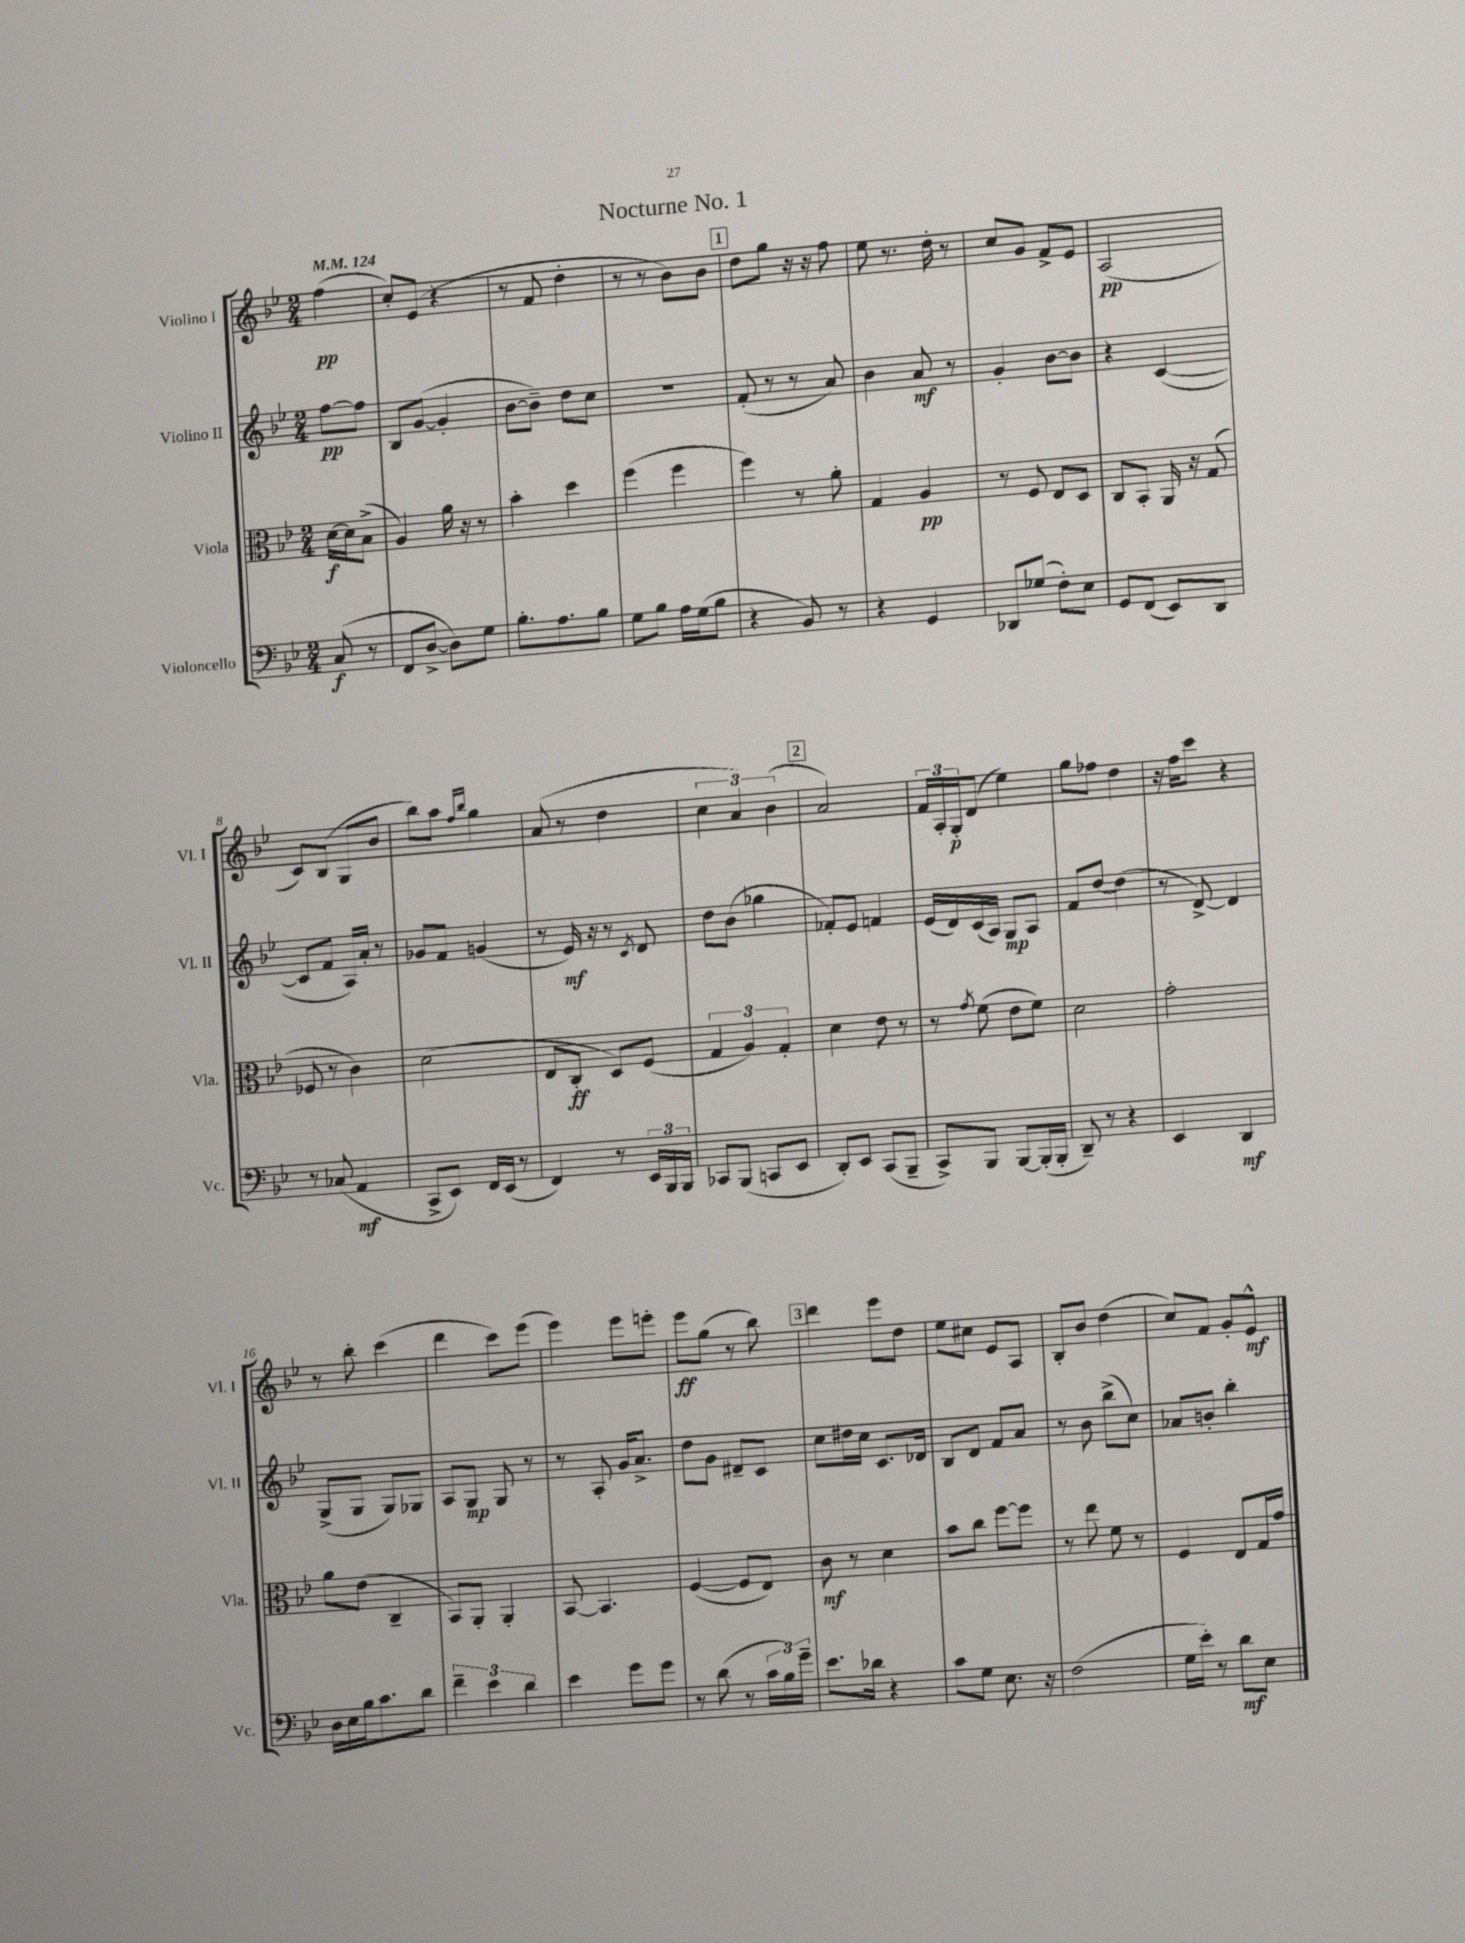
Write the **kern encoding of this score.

**kern	**kern	**kern	**kern
*staff4	*staff3	*staff2	*staff1
*clefF4	*clefC3	*clefG2	*clefG2
*k[b-e-]	*k[b-e-]	*k[b-e-]	*k[b-e-]
*M2/4	*M2/4	*M2/4	*M2/4
*MM124	*MM124	*MM124	*MM124
(8C/	[16d\LL	[8ff\L	(4ff\
.	16d\]J	.	.
8r	(8B-^\J	8ff\]J	.
=	=	=	=
8FF/L	4A/)	8B-/L	8cc'/L)
[8D^/J	.	([8g/J	(8e-/J
8D\]L)	16a\	4g'/]	4r
.	16r	.	.
8G\J	8r	.	.
=	=	=	=
8.B-'\L	4b-'\	[8b-\L	8r
.	.	8b-~\]J)	8f/
8.A\	.	.	.
.	4dd\	8dd\L	4dd'\
8B-\J	.	8cc\J	.
=	=	=	=
8G\L	(4ff\	2r	8r
8B-\J	.	.	8r
16A\LL	4ff\	.	8b-\L)
(16G\J	.	.	.
8B-\J	.	.	8b-\J
=	=	=	=
4r	4ff\)	(8f'/	8dd\L
.	.	8r	8gg\J
8BB-/)	8r	8r	16r
.	.	.	16r
8r	8a'\	8a/)	8ff\
=	=	=	=
4r	4G/	4b-\	8ee-\
.	.	.	8.r
4GG/	4A/	8a/	.
.	.	.	16dd'\
.	.	8r	8r
=	=	=	=
8DD-/L	8r	4g'/	8cc/L
(8G-/J	8F/	.	8g/J
8F'\L)	8E-/L	[8b-\L	8f^/L
8E-\J	8D/J	8b-\]J	8e-/J
=	=	=	=
8GG/L	8C/L	4r	(2A/
(8FF/J	8BB-'/J	.	.
8EE-/L)	16AA/	([4c/	.
.	16r	.	.
8DD/J	(8G/	.	.
=	=	=	=
8r	8F-/	8c/]L	8c/L)
(8C-/	8r	8f/J	(8B-/J
4AA/	4c\)	16A/LL)	8G/L
.	.	16a'/JJ	.
.	.	8r	8b-/J
=	=	=	=
8CC^/L	(2d\	8g-/L	8bb-\L)
8EE-/J)	.	8f/J	8aa\J
.	.	.	16qqff/LL
.	.	.	16qqbb-/JJ
16FF/LL	.	(4g/	4gg\
(16EE-/JJ	.	.	.
8r	.	.	.
=	=	=	=
4FF/)	8E-/L	8r	(8a/
.	8C'/J	16e-/)	8r
.	.	16r	.
8r	8D/L)	8r	4dd\
.	.	8qc/	.
24EE-/LL	(8F/J	8d/	.
24BBB-/	.	.	.
24BBB-/JJ	.	.	.
=	=	=	=
8CC-/L	6G/	8dd\L	6cc\
(8BBB-/J	.	(8b-\J	.
.	6A/)	.	6a/)
8CC/L	.	4gg-\	.
.	6G'/	.	(6b-\
8EE-/J	.	.	.
=	=	=	=
8DD'/L)	4d\	8f-'/L)	2a/)
8EE-/J	.	8e-/J	.
(8CC/L	8e-\	4f/	.
8BBB-~/J	8r	.	.
=	=	=	=
8CC^/L)	8r	(16e-/LL	24f/LL
.	.	.	24A'/
.	.	16d/)	.
.	.	.	24G'/J
.	8qg/	.	.
8BBB-/J	(8f\	(16c/	(8d/J
.	.	16A/JJ)	.
[8BBB-/L	8e-\L	8G/L	4ee-\)
(16BBB-'/]L	8f\J)	8A/J	.
16BBB-'/JJ	.	.	.
=	=	=	=
8DD~/)	2d\	8f/L	8gg\L
8r	.	[8dd/J	8ff-\J
4r	.	(4dd\]	4dd\
=	=	=	=
4EE-/	2g'\	8r	16r
.	.	.	16ff\LK
.	.	[8d^/)	8ccc\J
4DD/	.	4d/]	4r
=	=	=	=
16D\LL	8a\L	(8G^/L	8r
16E-\	.	.	.
16B-\J	(8e-\J	8G/J	8bb-'\
8.c\	.	.	.
.	4C~/	8G/L)	(4ccc\
8d\J	.	8G-/J	.
=	=	=	=
6f~\	8BB-/L)	8A/L	4ddd\
.	8AA'/J	8G/J	.
6e-\	.	.	.
.	4AA'/	8G/	8ccc\L)
6d\	.	.	.
.	.	8r	(8eee-\J
=	=	=	=
4e-\	[8BB-/	8r	4eee-\)
.	4.BB-/]	8A'/	.
8g\L	.	16g/LK	8eee-\L
.	.	8.a^/J	.
8g\J	.	.	8eee'\J
=	=	=	=
8r	([4F/	8dd\L	8eee-\L
(8d\	.	8g\J	(8gg\J
8r	8F/]L	8d#~/L	8r
24c\LL	8E-/J)	8c/J	8bb-\)
24B-\)	.	.	.
24g~\JJ	.	.	.
=	=	=	=
8.e-\L	8c\	8cc\L	4ddd\
.	8r	16dd#\L	.
16d-\Jk	.	16cc\JJ	.
4r	4d\	8.c/L	8eee-\L
.	.	.	8dd\J
.	.	16d-/Jk	.
=	=	=	=
8c\L	8b-\L	8B-/L	8ee-\L
8G\J	8cc\J	8d/J	8cc#\J
8.E-\	[8ff\L	8f/L	8e-/L
.	8ff\]J	8a/J	8A/J
16r	.	.	.
=	=	=	=
(2F\	8r	8r	8B-'/L
.	8ee-\	8b-\	8b-/J
.	8f\	(8bb-^\L	(4dd\
.	8r	8cc\J)	.
=	=	=	=
16G\LL	4F/	8a-/L	8cc/L)
16e-'\JJ)	.	.	.
8r	.	8b'/J	8f/J
8d\L	8E-/L	4bb-'\	8g'/L
8E-\J	16G/L	.	8e-^^/J
.	16g/JJ	.	.
==	==	==	==
*-	*-	*-	*-
